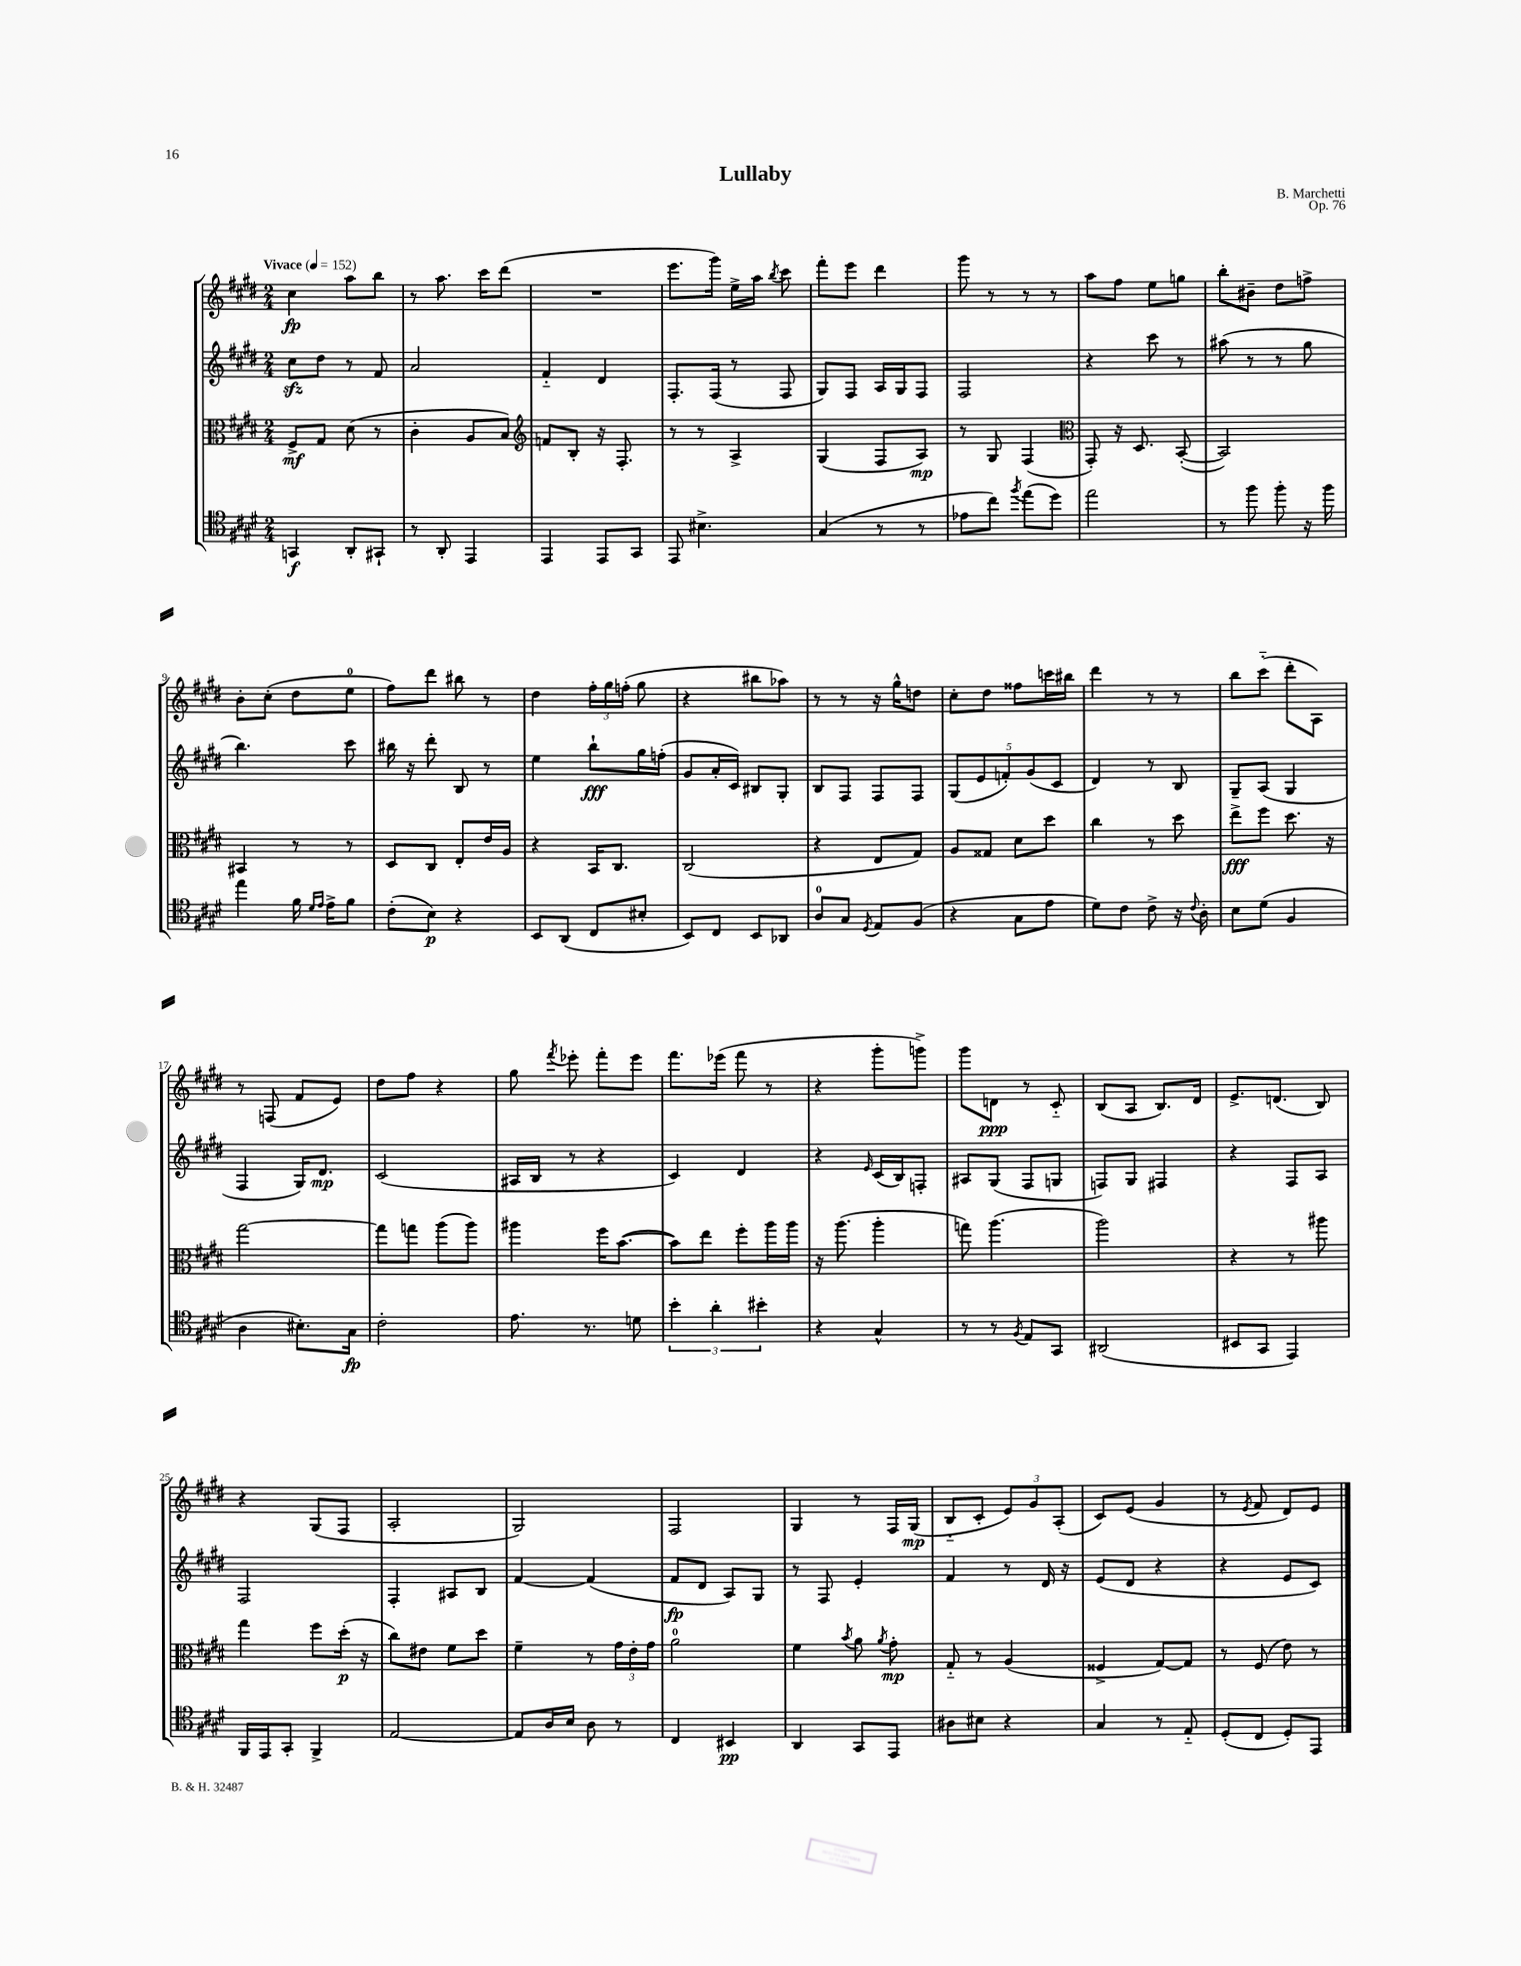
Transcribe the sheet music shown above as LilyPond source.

\header { title = "Lullaby" composer = "B. Marchetti" opus = "Op. 76" }
<<
\new StaffGroup <<
\new Staff = "s0" {
    \clef treble \key e \major \numericTimeSignature \time 2/4 \tempo "Vivace" 4 = 152
    \autoBeamOff cis''4\fp a''8[ b''8] |
    r8 a''8. cis'''16[ dis'''8]( |
    R2 |
    e'''8.[ gis'''16]) e''16[-> a''16] \acciaccatura { b''8 } cis'''8 |
    fis'''8[-. e'''8] dis'''4 |
    gis'''8 r8 r8 r8 |
    a''8[ fis''8] e''8[ g''8] |
    b''8[-. bis'8]-- dis''8[ f''8]-> |
    b'8[-. cis''8]-.( dis''8[ e''8]-0 |
    fis''8[) dis'''8] bis''8 r8 |
    dis''4 \tuplet 3/2 { fis''16[-. gis''16 f''16]-.( } gis''8 |
    r4 bis''8[ aes''8]) |
    r8 r8 r16 gis''16[-^ d''8] |
    cis''8[-. dis''8] fisis''8[ c'''16 bis''16] |
    dis'''4 r8 r8 |
    b''8[ cis'''8]-_( dis'''8[-. a8]) |
    r8 f8( fis'8[ e'8]) |
    dis''8[ fis''8] r4 |
    gis''8 \acciaccatura { fis'''8 } ees'''8-. fis'''8[-. ees'''8] |
    fis'''8.[ ees'''16]( fis'''8 r8 |
    r4 gis'''8[-. g'''8]->) |
    gis'''8[ d'8]\ppp r8 cis'8-_ |
    b8[( a8] b8.[) dis'16] |
    e'8.[-> d'8.]( b8) |
    r4 gis8[( fis8] |
    a2-. |
    gis2) |
    fis2 |
    gis4 r8 fis16[ gis16]\mp( |
    b8[-_ cis'8]-. \tuplet 3/2 { e'8[) gis'8 a8]-.( } |
    cis'8[) e'8]( gis'4 |
    r8 \acciaccatura { e'8 } fis'8 dis'8[) e'8] \bar "|." |
}
\new Staff = "s1" {
    \clef treble \key e \major \numericTimeSignature \time 2/4
    \autoBeamOff cis''8[\sfz dis''8] r8 fis'8 |
    a'2 |
    fis'4-_ dis'4 |
    fis8.[-. fis16]( r8 fis8 |
    gis8[) fis8] a16[ gis16 fis8] |
    fis2 |
    r4 cis'''8 r8 |
    ais''8( r8 r8 gis''8 |
    b''4.) cis'''8 |
    bis''16 r16 dis'''8-. b8 r8 |
    e''4 b''8[-!\fff gis''16 f''16]-.( |
    gis'8[ a'16-. cis'16]) bis8[ gis8]-. |
    b8[ fis8] fis8[ fis8] |
    \tuplet 5/4 { gis8[( e'8 f'8-.) gis'8( cis'8] } |
    dis'4) r8 b8 |
    gis8[-- a8]( gis4 |
    fis4 gis16[) dis'8.]\mp |
    cis'2( |
    ais16[ b16] r8 r4 |
    cis'4) dis'4 |
    r4 \grace { e'16 } cis'16[( b16) f8]-. |
    ais8[ gis8]( fis8[ g8] |
    f8[) gis8] fis4 |
    r4 fis8[ a8] |
    fis2 |
    fis4-. ais8[ b8] |
    fis'4~ fis'4( |
    fis'8[\fp dis'8] a8[) gis8] |
    r8 fis8 e'4-. |
    fis'4 r8 dis'16 r16 |
    e'8[( dis'8] r4 |
    r4 e'8[ cis'8]) \bar "|." |
}
\new Staff = "s2" {
    \clef alto \key e \major \numericTimeSignature \time 2/4
    \autoBeamOff fis8[->\mf gis8] dis'8( r8 |
    cis'4-. a8[ b8]) |
    \clef treble f'8[ b8]-. r16 fis8.-. |
    r8 r8 a4-> |
    gis4( fis8[ a8]\mp) |
    r8 gis8 fis4( |
    \clef alto gis,8-.) r16 dis8. b,8~-.( |
    b,2) |
    bis,4 r8 r8 |
    dis8[ cis8] e8[-. e'16 a16] |
    r4 b,16[ cis8.] |
    cis2( |
    r4 e8[ gis8]) |
    a8[ gisis8] dis'8[ dis''8] |
    cis''4 r8 dis''8 |
    e''8[->\fff fis''8] dis''8. r16 |
    gis''2~ |
    gis''8[ g''8] a''8[( a''8]) |
    ais''4 fis''16[ b'8.]~( |
    b'8[) e''8] fis''8[-. a''16 a''16] |
    r16 a''8.( a''4-. |
    g''8) a''4.( |
    a''2) |
    r4 r8 ais''8 |
    gis''4 fis''8[ dis''16]-.\p( r16 |
    cis''8[) eis'8] fis'8[ dis''8] |
    fis'4-- r8 \tuplet 3/2 { gis'16[ e'16-. gis'16] } |
    a'2-0 |
    fis'4 \acciaccatura { b'8 } a'8 \acciaccatura { a'8 } gis'8-.\mp |
    gis8-_ r8 a4( |
    fisis4-> gis8[~) gis8] |
    r8 fis8( e'8) r8 \bar "|." |
}
\new Staff = "s3" {
    \clef tenor \key e \major \numericTimeSignature \time 2/4
    \autoBeamOff g,4\f a,8[-. gis,8]-! |
    r8 a,8-. e,4 |
    e,4 e,8[ gis,8] |
    e,8 bis4.-> |
    gis4( r8 r8 |
    ees'8[ cis''8]) \acciaccatura { fis''8 } e''8[( dis''8]) |
    e''2 |
    r8 fis''8 fis''8-. r16 fis''16 |
    e''4 fis'16 \grace { dis'16[ e'16] } e'16[-> fis'8] |
    cis'8[-.( b8]\p) r4 |
    b,8[ a,8]( cis8[ bis8]-. |
    b,8[) cis8] b,8[ aes,8] |
    a8[-0 gis8] \acciaccatura { dis8 } e8[ fis8]( |
    r4 gis8[ e'8] |
    dis'8[) cis'8] cis'8-> r16 \appoggiatura { cis'8 } a16-. |
    b8[ dis'8]( fis4 |
    a4 bis8.[-.) gis16]\fp |
    cis'2-. |
    e'8. r8. d'8 |
    \tuplet 3/2 { b'4-. a'4-. bis'4-. } |
    r4 gis4-^ |
    r8 r8 \acciaccatura { fis8 } e8[ gis,8] |
    ais,2( |
    bis,8[ gis,8] e,4) |
    fis,16[ e,16 gis,8]-. fis,4-> |
    e2~ |
    e8[ a16 b16] a8 r8 |
    cis4 bis,4\pp |
    a,4 gis,8[ e,8] |
    ais8[ bis8] r4 |
    gis4 r8 e8-_ |
    dis8[-.( cis8] dis8[-.) e,8] \bar "|." |
}
>>
>>
